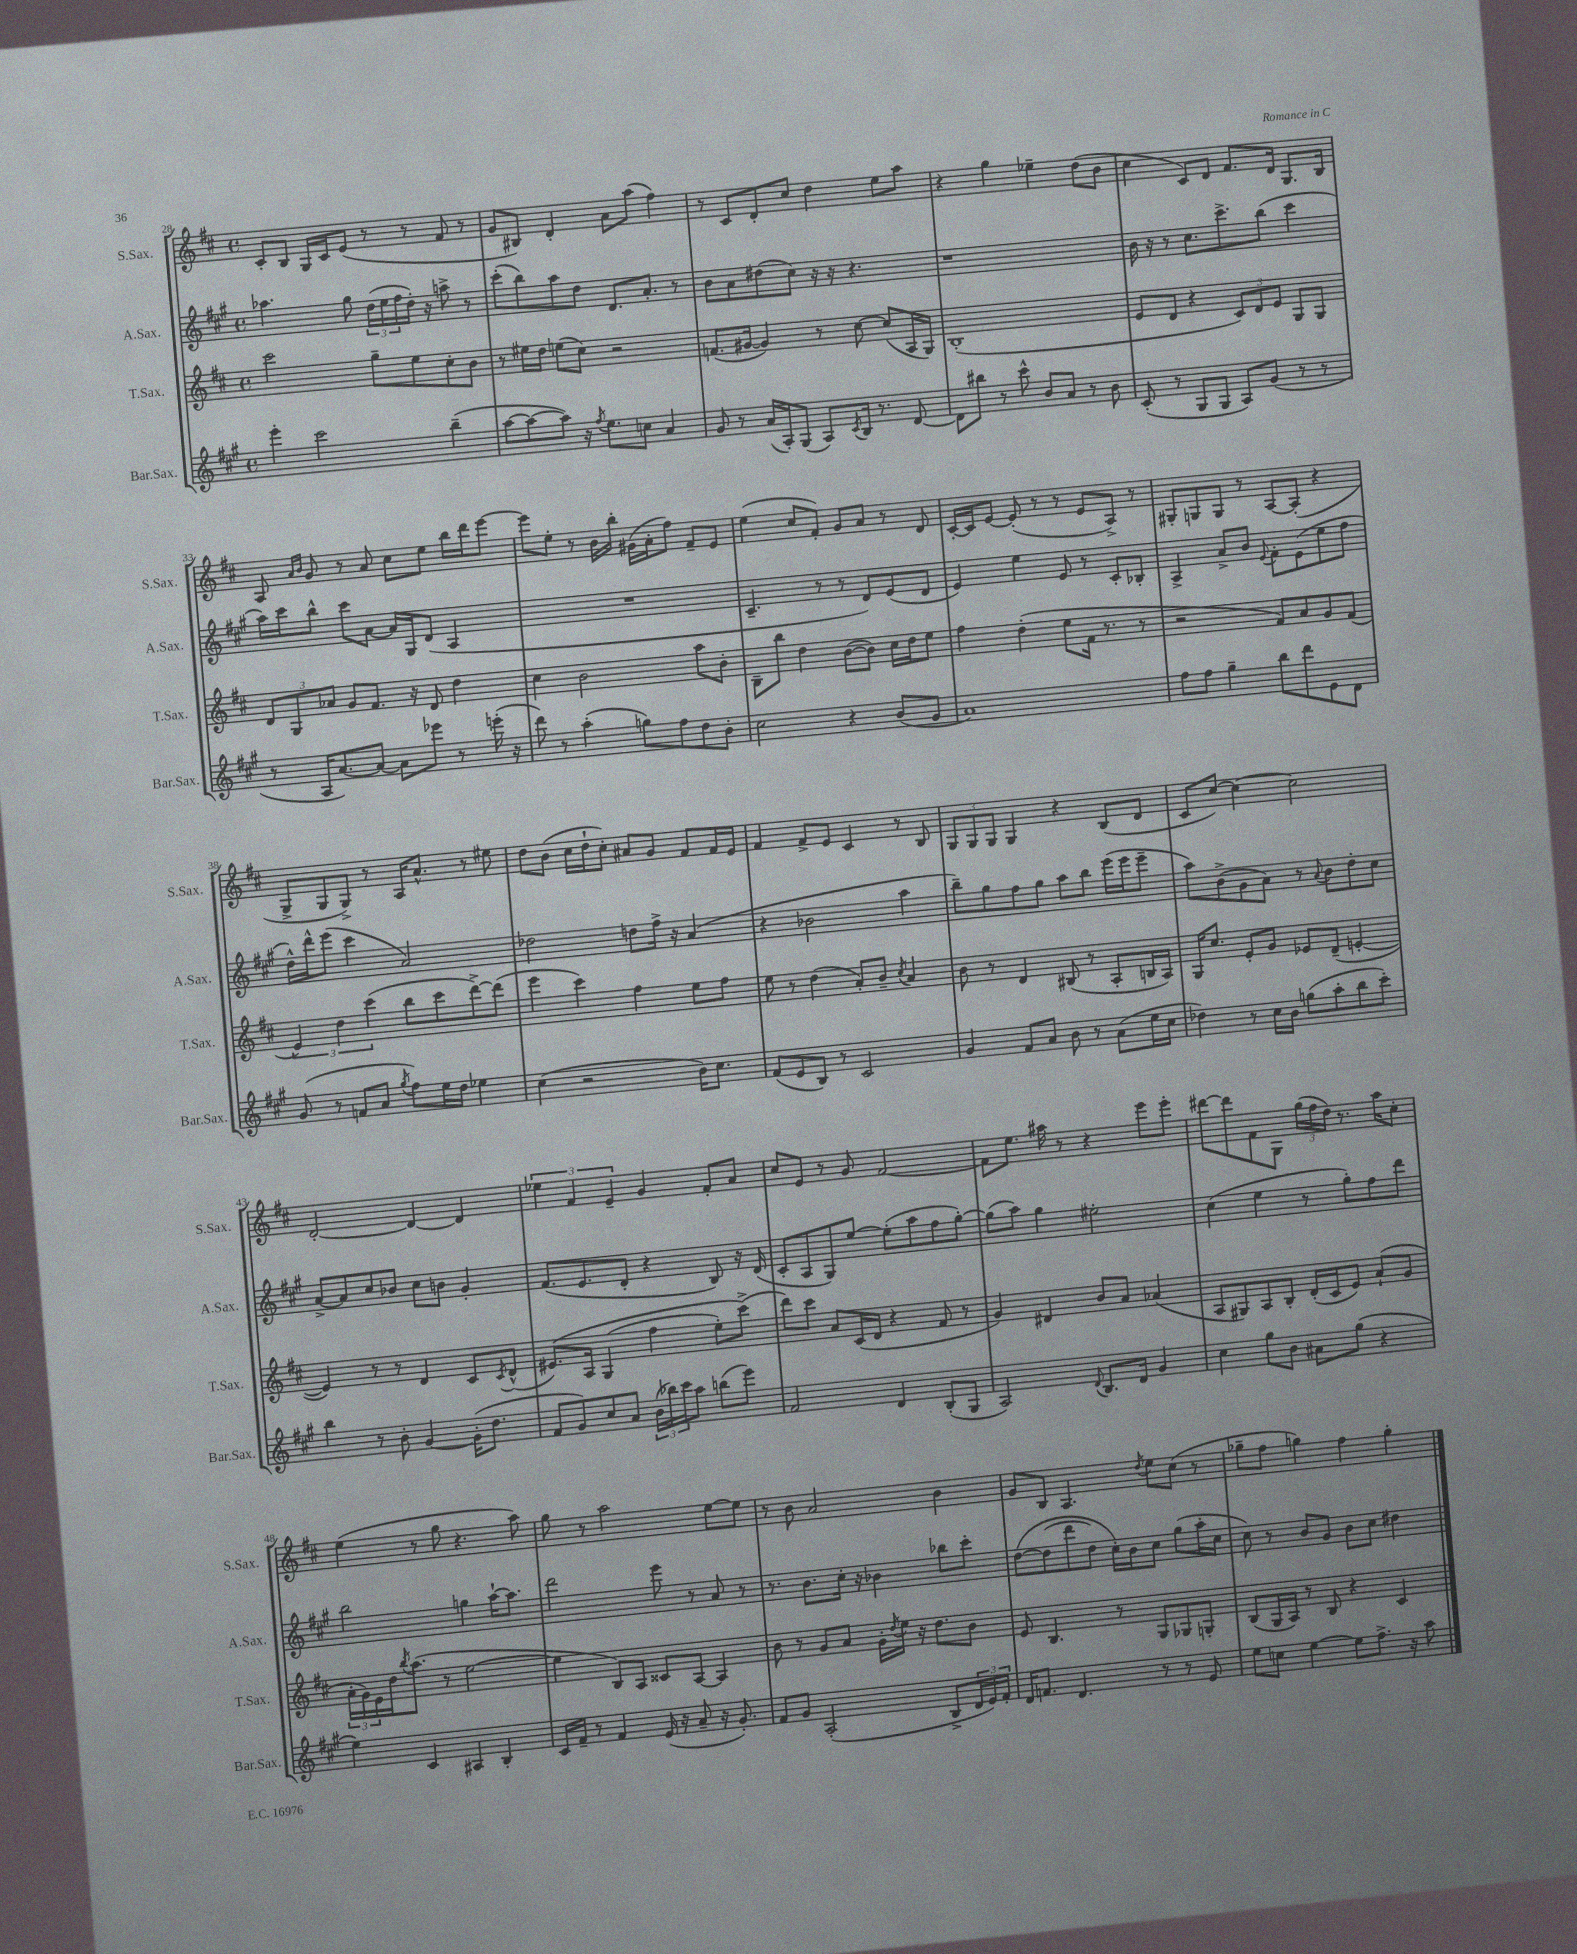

**kern	**kern	**kern	**kern
*staff4	*staff3	*staff2	*staff1
*clefG2	*clefG2	*clefG2	*clefG2
*k[f#c#g#]	*k[f#c#]	*k[f#c#g#]	*k[f#c#]
*M4/4	*M4/4	*M4/4	*M4/4
*met(c)	*met(c)	*met(c)	*met(c)
4eee'	2ccc#	4.aa-	8c#'
.	.	.	8B
2ccc#	.	.	16G
.	.	.	16c#
.	.	8gg#	(8e
.	8gg~	(24dd	8r
.	.	24ee	.
.	.	24ff#	.
.	8ee	16dd')	8r
.	.	16r	.
(4bb~	8cc#'	8aa^	8f#
.	8b	8r	8r
=	=	=	=
[8aa	8r	(8ccc#'	8g
8aa_	16ee#	8bb)	8B#)
.	16dd	.	.
8aa])	(8ee	8aa	4d'
16r	8cc#)	8dd	.
8qff#	.	.	.
8.ee	.	.	.
.	2r	8.d	8a
8cc	.	.	(8aa
.	.	8.a'	.
4a	.	.	4ff#)
.	.	8r	.
=	=	=	=
8g#	(8.f	8b	8r
8r	.	8a	8c#
.	[16g#	.	.
(16a	4g#])	(8dd#	8d'
16A')	.	.	.
(8G#	.	8cc#)	8cc#
8A)	8r	16r	4dd
.	.	16r	.
8qc#	.	.	.
16B	[8cc#	4.r	.
8.r	.	.	.
.	(8cc#]	.	8ee
[8d	16A	.	8aa
.	16G)	.	.
=	=	=	=
8d]	(1B'	1r	4r
8bb#	.	.	.
8r	.	.	4gg
8ccc#^^	.	.	.
8b	.	.	4ee-~
8a	.	.	.
8r	.	.	(8dd
8b	.	.	8b
=	=	=	=
(8c#'	8e	16b	4cc#
.	.	16r	.
8r	8d	8r	.
8G#	4r	8.cc#	8c#)
8G#	.	.	8d
.	.	8.ccc#^	.
8A)	12c#)	.	8.f#
.	12d	.	.
(8g#	.	(8bb	.
.	12e	.	.
.	.	.	16d
8r	8G	4ccc#	8.G
8r	8G	.	.
.	.	.	16B
=	=	=	=
8r	12d	16aa)	8A
.	.	16ccc#	.
.	12G	.	.
.	.	.	16qqa
.	.	.	16qqb
16A	.	8bb^^	8g
.	12a-	.	.
[8.a)	.	.	.
.	8g	8ccc#	8r
8a_	8.f#	[8a	8a
8a]	.	16a]	8cc#
.	16r	16G#	.
8eee-	8d	(8d	8ee
8r	4dd	4A	16bb
.	.	.	16ddd
(16eee'	.	.	[8eee
16r	.	.	.
=	=	=	=
8ddd)	4cc#	1r	8eee]
8r	.	.	8ee'
(4aa'	2b	.	8r
.	.	.	16b
.	.	.	16bb'
8gg)	.	.	(16g#
.	.	.	16a'
8ff#	.	.	8ff#)
8dd	8aa	.	8f#~
8b'	8b'	.	8e
=	=	=	=
2cc#	8B~	4.c#~	(4ee
.	8bb	.	.
.	4dd	.	8cc#
.	.	8r	8f#')
4r	([8b	8r	8g
.	8b])	8d)	8a
(8b	16cc#	(8e	8r
.	16dd	.	.
8g#	8ee	8d	8d
=	=	=	=
1a)	4ff#	4e)	[16c#'
.	.	.	16c#]
.	.	.	[8e
.	(4dd'	4ee	(8e']
.	.	.	8r
.	8ee	8e	8r
.	16f#	8r	8e
.	8.r	.	.
.	.	8c#'	8A^)
.	8r	8B-'	8r
=	=	=	=
8ff#	2r	4A^	8G#'
8ff#	.	.	8G
4gg#~	.	8a^	8G
.	.	8b	8r
.	.	8qqe	.
8bb	8f#)	8f#'	[8A
8ddd	8a	(8e	(8A']
8e	8g	8ee	4r
8d	(8f#	8ff#	.
=	=	=	=
(8g#	6e)	16dd^^)	8G^
.	.	16ddd^^	.
8r	.	(8eee	8G
.	6dd	.	.
8f	.	4ccc#	8G^)
.	(6ccc#	.	.
8a	.	.	8r
8qgg#	.	.	.
8ff#)	8bb	2a)	16A
.	.	.	8.a^^
16ee	8ccc#	.	.
16dd	.	.	.
4ee-	[8ddd^)	.	8r
.	(8ddd]	.	8ee#
=	=	=	=
(4cc#	4eee	2dd-	8dd
.	.	.	(8b
2r	4ccc#)	.	16cc#
.	.	.	16dd`
.	.	.	8cc#')
.	4ff#	8dd	8a#
.	.	16ff#^	8g
.	.	16r	.
16b)	8ee	(4a	8f#
8.cc#	.	.	.
.	8ff#	.	16f#
.	.	.	16e
=	=	=	=
(8f#	8ee	4r	4f#
8e	8r	.	.
8B)	(4dd	2b-	8f#^
8r	.	.	8e
2c#	8a')	.	4c#
.	8b~	.	.
.	8qcc#	.	.
.	4a	4aa	8r
.	.	.	8B
=	=	=	=
4g#	8b	8bb~)	12G
.	.	.	12G
.	8r	8gg#	.
.	.	.	12G
8f#	4d	8ff#	4G
8a	.	8gg#	.
8b	(8B#	8aa	4r
8r	8r	8bb	.
(8a	8A'	(16eee	(8B
.	.	16eee	.
16ee	16B	8eee~	8d
16cc#	16A)	.	.
=	=	=	=
4dd-)	16G	8aa)	8c#
.	8.cc#	.	.
.	.	(8b^	[8cc#)
8r	8e'	8g#	4cc#_
16cc#	8g	8a)	.
16b	.	.	.
(8gg	8e-	8r	2cc#]
.	.	8qqa	.
8aa'	(8d~	8b	.
8bb	[4e'	8dd'	.
8ccc#')	.	8cc#	.
=	=	=	=
4bb	4e])	[8a^	[2d'
.	.	8a]	.
8r	8r	8cc#	.
8b'	8r	8b-	.
[4g#	4d	8cc#	4d_
.	.	8b	.
(16g#']	8c#	4g#'	4d]
8.dd	.	.	.
.	8qc#	.	.
.	(8d^^	.	.
=	=	=	=
8f#	&(8.e#)	(8.f#	6ee-
8g#)	.	.	.
.	.	.	6f#
.	16A	8.e	.
8cc#	(4G	.	.
.	.	.	6e~
8a	.	8d'	.
(24b	4ff#	4r	4g
24bb-)	.	.	.
24ccc#	.	.	.
8aa	.	.	.
(8bb	8ee')	8B)	8f#'
8eee)	(8ccc#^&)	16r	8a
.	.	(16d	.
=	=	=	=
2f#	8ddd)	8c#'	8cc#
.	8ccc#	8A	8e
.	8a	8G#)	8r
.	(16c#	[8ee	8g
.	16d	.	.
4d	4r	(8ee']	[2f#
.	.	8aa	.
(8B'	8f#	8ff#	.
8G#	8r	[8gg#')	.
=	=	=	=
2A)	4g)	(8gg#]	8f#]
.	.	8aa)	8.ee
.	4d#	4gg#	.
.	.	.	16aa#
.	.	.	8r
8qqd	.	.	.
8.B	8b	2ee#'	4r
.	8a	.	.
16d	.	.	.
4g#	(4a-	.	8eee
.	.	.	8eee'
=	=	=	=
4cc#	8A	(4cc#	[8ddd#
.	8G#)	.	8ddd#]
8gg#	8A	4ee	8f#
8b	8B'	.	8G
8a#	(16d'	8r	(24gg
.	.	.	24ff#
.	16c#	.	.
.	.	.	24dd)
(8gg#	8e)	8gg#')	8.r
4r	(8a`	8ff#	.
.	.	.	16aa
.	8g	8ddd	8cc#'
=	=	=	=
4ee)	24a'	2bb	(4ee
.	24g)	.	.
.	24e	.	.
.	16dd	.	.
.	8qbb	.	.
.	(8.aa	.	.
4c#	.	.	8r
.	8r	.	8gg
4A#	[2ee	4gg	4.r
4B'	.	[16aa`	.
.	.	8.aa]	.
.	.	.	8aa)
=	=	=	=
16c#	4ee]	2ddd	8gg
16f#~	.	.	.
8r	.	.	8r
4f#	8B)	.	2aa
.	8A	.	.
(16e	8c##	8eee	.
16r	.	.	.
8a~	[8A	8r	.
16r	4A]	8a	[8ee
8.g#')	.	.	.
.	.	8r	8ee]
=	=	=	=
8f#	8b	8.r	8r
8g#	8r	.	8b
.	.	8.b	.
(2A'	8g	.	2a
.	8a	16cc#'	.
.	.	16r	.
.	16g'	4b-	.
.	8qdd	.	.
.	16ee	.	.
.	16r	.	.
.	8.dd	.	.
8B^	.	8bb-	4b
24d	8b	8ccc#'	.
24e)	.	.	.
24f#'	.	.	.
=	=	=	=
16d	8e	&([8dd	8g
8.f	.	.	.
.	4.B	(8dd]	8B
4.d	.	8ddd	4.A
.	.	8dd)	.
.	8r	16cc#'&)	.
.	.	16b	.
.	.	.	8qdd
8r	8G	8cc#	8ee
8r	8G-	(8gg#	(8cc#
8e	8G'	16aa'	8r
.	.	16cc#	.
=	=	=	=
8ee	(8B	8cc#)	8gg-~
8cc	16G	8r	8ff#
.	16A)	.	.
[4ee	8r	8b	4gg)
.	8B	8g#	.
8ee]	4r	8b	4ff#
8.ff#^	.	8cc#	.
.	4c#	4dd#	4gg'
16r	.	.	.
8aa	.	.	.
==	==	==	==
*-	*-	*-	*-
